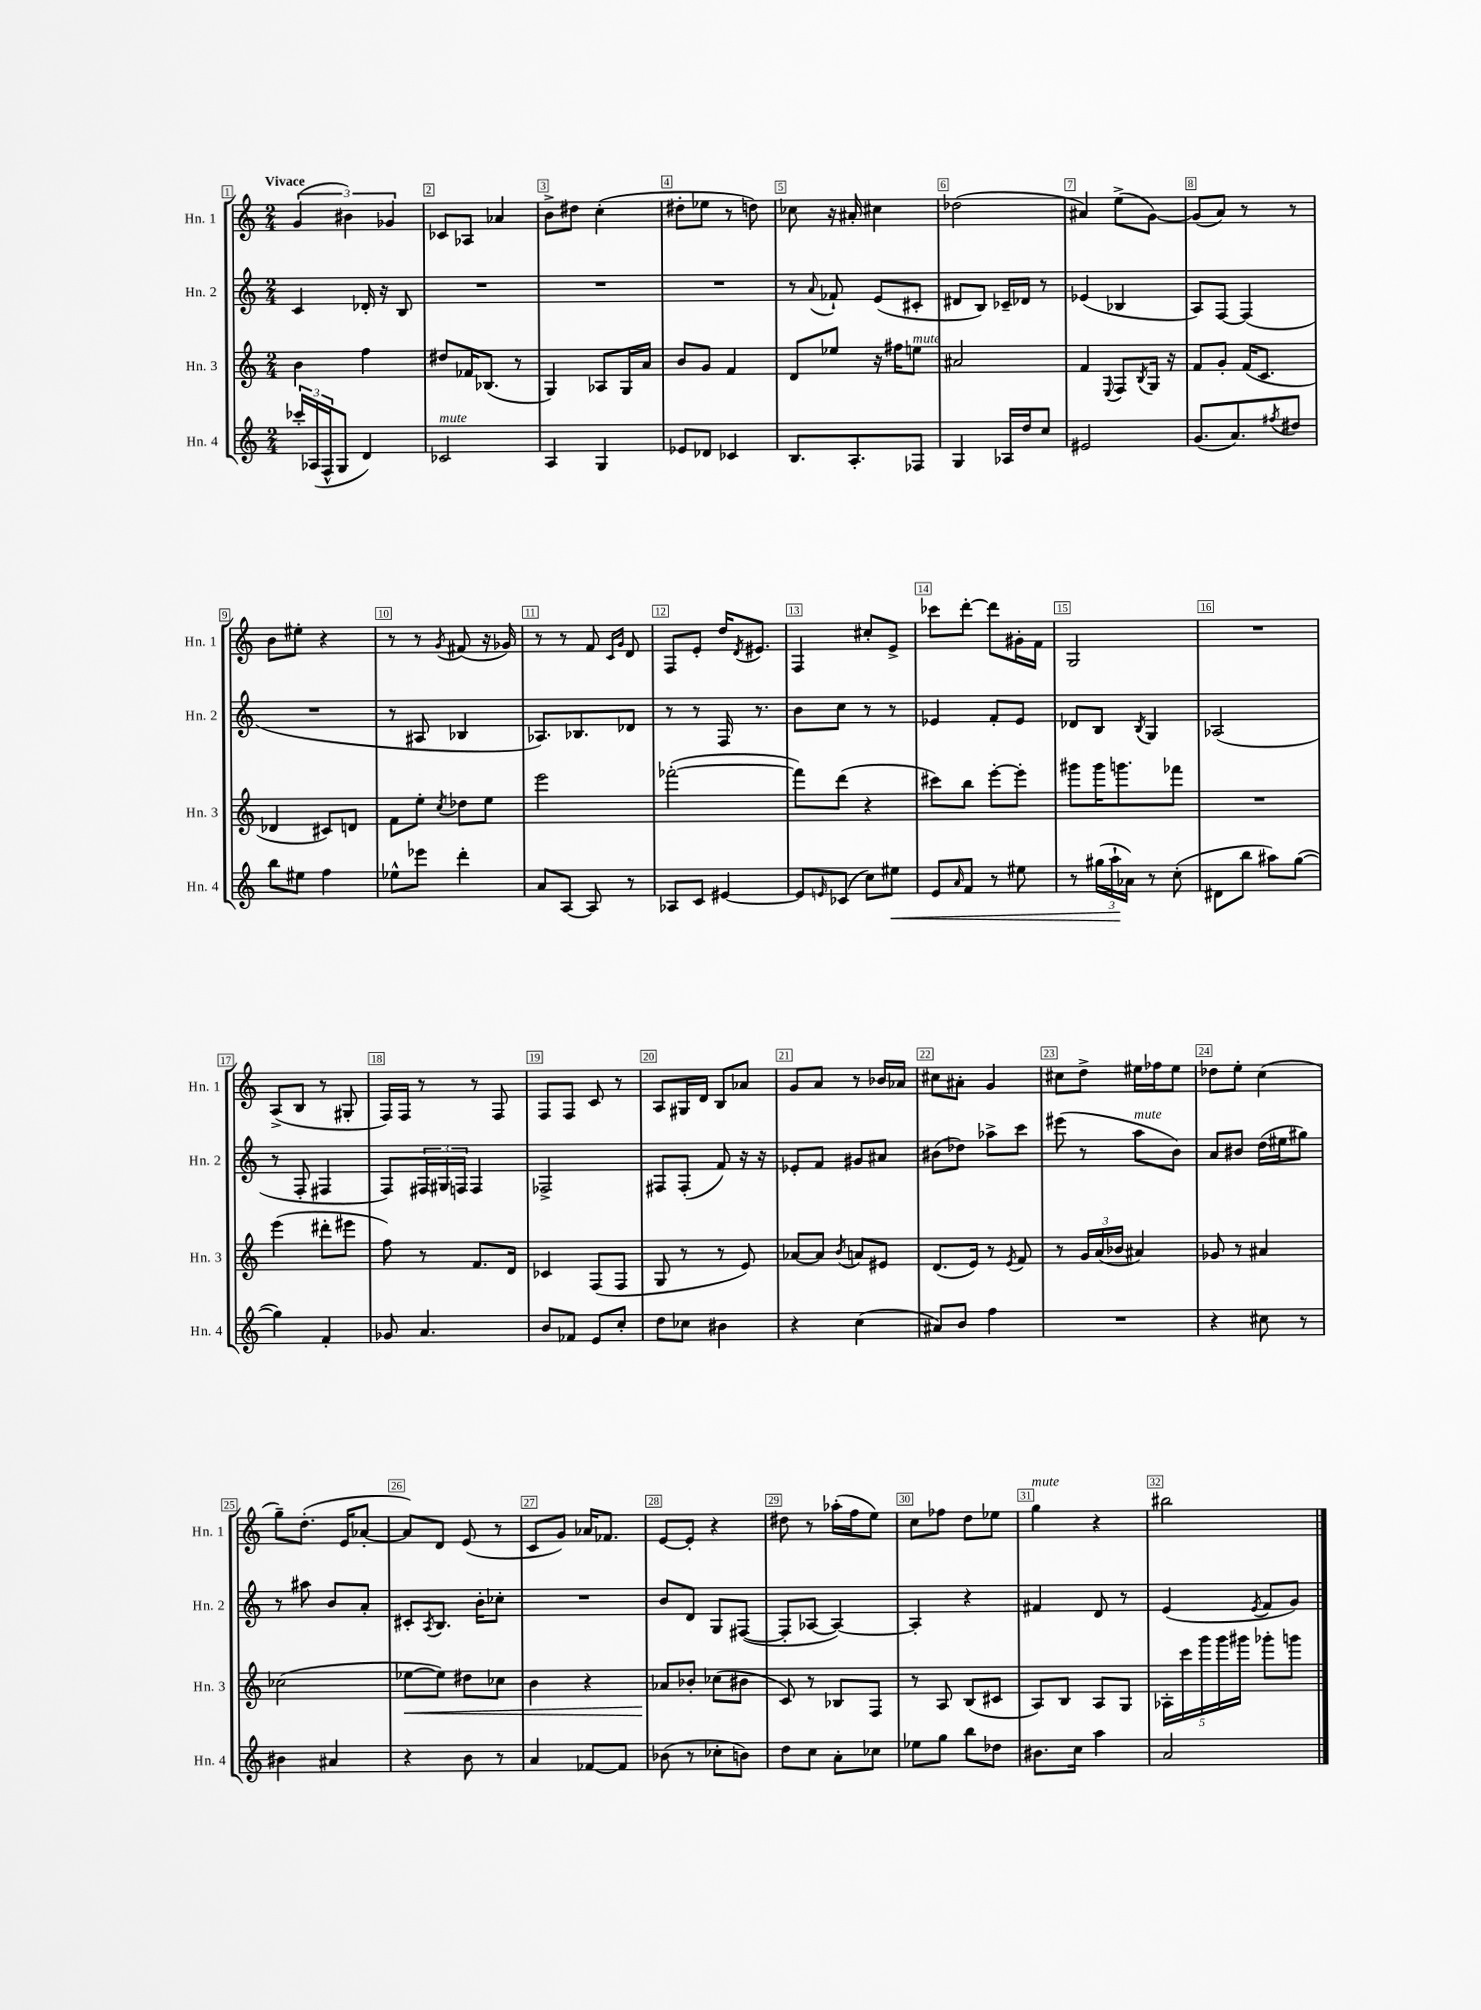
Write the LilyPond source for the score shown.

<<
\new StaffGroup <<
\new Staff = "s0" \with { instrumentName = "Hn. 1" shortInstrumentName = "Hn. 1" } {
    \clef treble \key c \major \numericTimeSignature \time 2/4 \tempo "Vivace"
    \tuplet 3/2 { g'4( bis'4) ges'4 } |
    ces'8 aes8 aes'4 |
    b'8-> dis''8 c''4-.( |
    dis''8-. ees''8 r8 d''8) |
    ces''8 r16 ais'16-. cis''4 |
    des''2( |
    ais'4) e''8->( g'8~) |
    g'8( a'8) r8 r8 |
    b'8 eis''8-. r4 |
    r8 r8 \acciaccatura { g'8 } fis'8( r16 ges'16) |
    r8 r8 f'8 \grace { c'16 g'16 } d'8 |
    f8 e'8-. d''16 \acciaccatura { d'8 } eis'8. |
    f4 cis''8-. e'8-> |
    ces'''8 d'''8~-. d'''8 gis'16-. f'16 |
    g2 |
    R2 |
    a8->( b8 r8 gis8-. |
    f16) f16 r8 r8 f8 |
    f8 f8 c'8 r8 |
    a8 gis16 d'16 b8 aes'8 |
    g'8 a'8 r8 bes'16 aes'16 |
    cis''8 ais'8-. g'4 |
    cis''8 d''8-> eis''16 fes''16 eis''8 |
    des''8 e''8-. c''4( |
    g''8--) d''8.-.( e'16 aes'8~-. |
    aes'8) d'8 e'8( r8 |
    c'8 g'8) aes'16 fes'8. |
    e'8~ e'8-. r4 |
    dis''8 r8 aes''16-.( f''16 e''8) |
    c''8 fes''8 d''8 ees''8 |
    g''4^\markup { \italic "mute" } r4 |
    bis''2 \bar "|." |
}
\new Staff = "s1" \with { instrumentName = "Hn. 2" shortInstrumentName = "Hn. 2" } {
    \clef treble \key c \major \numericTimeSignature \time 2/4
    c'4 des'16-. r16 b8 |
    R2 |
    R2 |
    R2 |
    r8 \appoggiatura { a'8 } fes'8-! e'8( cis'8-. |
    dis'8 b8) ces'16-- des'16 r8 |
    ees'4( bes4 |
    a8) f8~ f4( |
    R2 |
    r8 ais8 bes4 |
    aes8.) bes8. des'8 |
    r8 r8 f16 r8. |
    b'8 c''8 r8 r8 |
    ees'4 f'8-. ees'8 |
    des'8 b8 \acciaccatura { b8 } g4 |
    aes2( |
    r8 f8-. fis4 |
    f8) \tuplet 3/2 { fis16 gis16 f16 } f4 |
    fes2-> |
    fis8 fis8-.( f'8) r16 r16 |
    ees'8-. f'8 gis'8 ais'8 |
    bis'8( des''8) aes''8-> c'''8 |
    eis'''8( r8 a''8^\markup { \italic "mute" } b'8) |
    a'8 bis'8 d''16( eis''16 gis''8) |
    r8 ais''8 b'8 a'8-. |
    cis'8-. \acciaccatura { a8 } b8. b'16-. ces''8-. |
    R2 |
    b'8 d'8 g8 fis8~( |
    fis8-. aes8~ aes4~) |
    aes4-. r4 |
    fis'4 d'8 r8 |
    e'4( \acciaccatura { e'8 } f'8 g'8) \bar "|." |
}
\new Staff = "s2" \with { instrumentName = "Hn. 3" shortInstrumentName = "Hn. 3" } {
    \clef treble \key c \major \numericTimeSignature \time 2/4
    b'4 f''4 |
    dis''8 fes'16 bes8.( r8 |
    g4) aes8 g16 a'16 |
    b'8 g'8 f'4 |
    d'8 ees''8 r16 fis''16 e''8^\markup { \italic "mute" } |
    ais'2 |
    f'4 \appoggiatura { e8 } f8 \acciaccatura { b8 } g16 r16 |
    f'8 g'8-. f'16( c'8. |
    des'4 cis'8) d'8 |
    f'8 e''8-. \acciaccatura { c''8 } des''8 e''8 |
    e'''2 |
    fes'''2~-.( |
    fes'''8) d'''8( r4 |
    cis'''8) b''8 e'''8~-. e'''8-. |
    gis'''8 gis'''16 g'''8. fes'''8 |
    R2 |
    e'''4( dis'''8-. eis'''8 |
    f''8) r8 f'8. d'16 |
    ces'4 f8( f8 |
    g8 r8 r8 e'8) |
    aes'8~ aes'8 \acciaccatura { b'8 } a'8 eis'8 |
    d'8.( e'16) r8 \acciaccatura { e'8 } f'8 |
    r8 \tuplet 3/2 { g'16 a'16( bes'16 } ais'4) |
    ges'8 r8 ais'4 |
    ces''2( |
    ees''8~\< ees''8) dis''8 ces''8 |
    b'4 r4 |
    aes'8\! bes'8-. ces''8( bis'8 |
    c'8) r8 bes8 f8 |
    r8 a8 b8( cis'8 |
    a8) b8 a8 g8 |
    \tuplet 5/4 { aes16-. c'''16 g'''16 g'''16 gis'''16 } ges'''8-. g'''8 \bar "|." |
}
\new Staff = "s3" \with { instrumentName = "Hn. 4" shortInstrumentName = "Hn. 4" } {
    \clef treble \key c \major \numericTimeSignature \time 2/4
    \tuplet 3/2 { ces'''16-. aes16( f16-^ } g8 d'4) |
    ces'2^\markup { \italic "mute" } |
    a4 g4 |
    ees'8 des'8 ces'4 |
    b8. a8.-. fes8 |
    g4 aes16 d''16 c''8 |
    eis'2 |
    g'8.( a'8.) \acciaccatura { fis''8 } dis''8 |
    b''8 eis''8 f''4 |
    ees''8-^ ees'''8 d'''4-. |
    a'8 a8~ a8 r8 |
    aes8 c'8 eis'4~ |
    eis'8 \grace { e'16 } ces'8( c''8) eis''8\< |
    e'8 \grace { a'16 } f'8 r8 eis''8 |
    r8 \tuplet 3/2 { gis''16( a''16-!\! aes'16) } r8 c''8-.( |
    dis'8 b''8 ais''8) g''8~( |
    g''4) f'4-. |
    ges'8 a'4. |
    b'8 fes'8 e'8 c''8-. |
    d''8 ces''8 bis'4 |
    r4 c''4( |
    ais'8) b'8 f''4 |
    R2 |
    r4 cis''8 r8 |
    bis'4 ais'4 |
    r4 b'8 r8 |
    a'4 fes'8~ fes'8 |
    bes'8( r8 ces''8-. b'8) |
    d''8 c''8 a'8-. ces''8 |
    ees''8 g''8 b''8 des''8 |
    bis'8. c''16 a''4 |
    a'2 \bar "|." |
}
>>
>>
\layout { \context { \Score \override BarNumber.break-visibility = ##(#f #t #t) barNumberVisibility = #all-bar-numbers-visible \override BarNumber.stencil = #(make-stencil-boxer 0.1 0.3 ly:text-interface::print) } }
